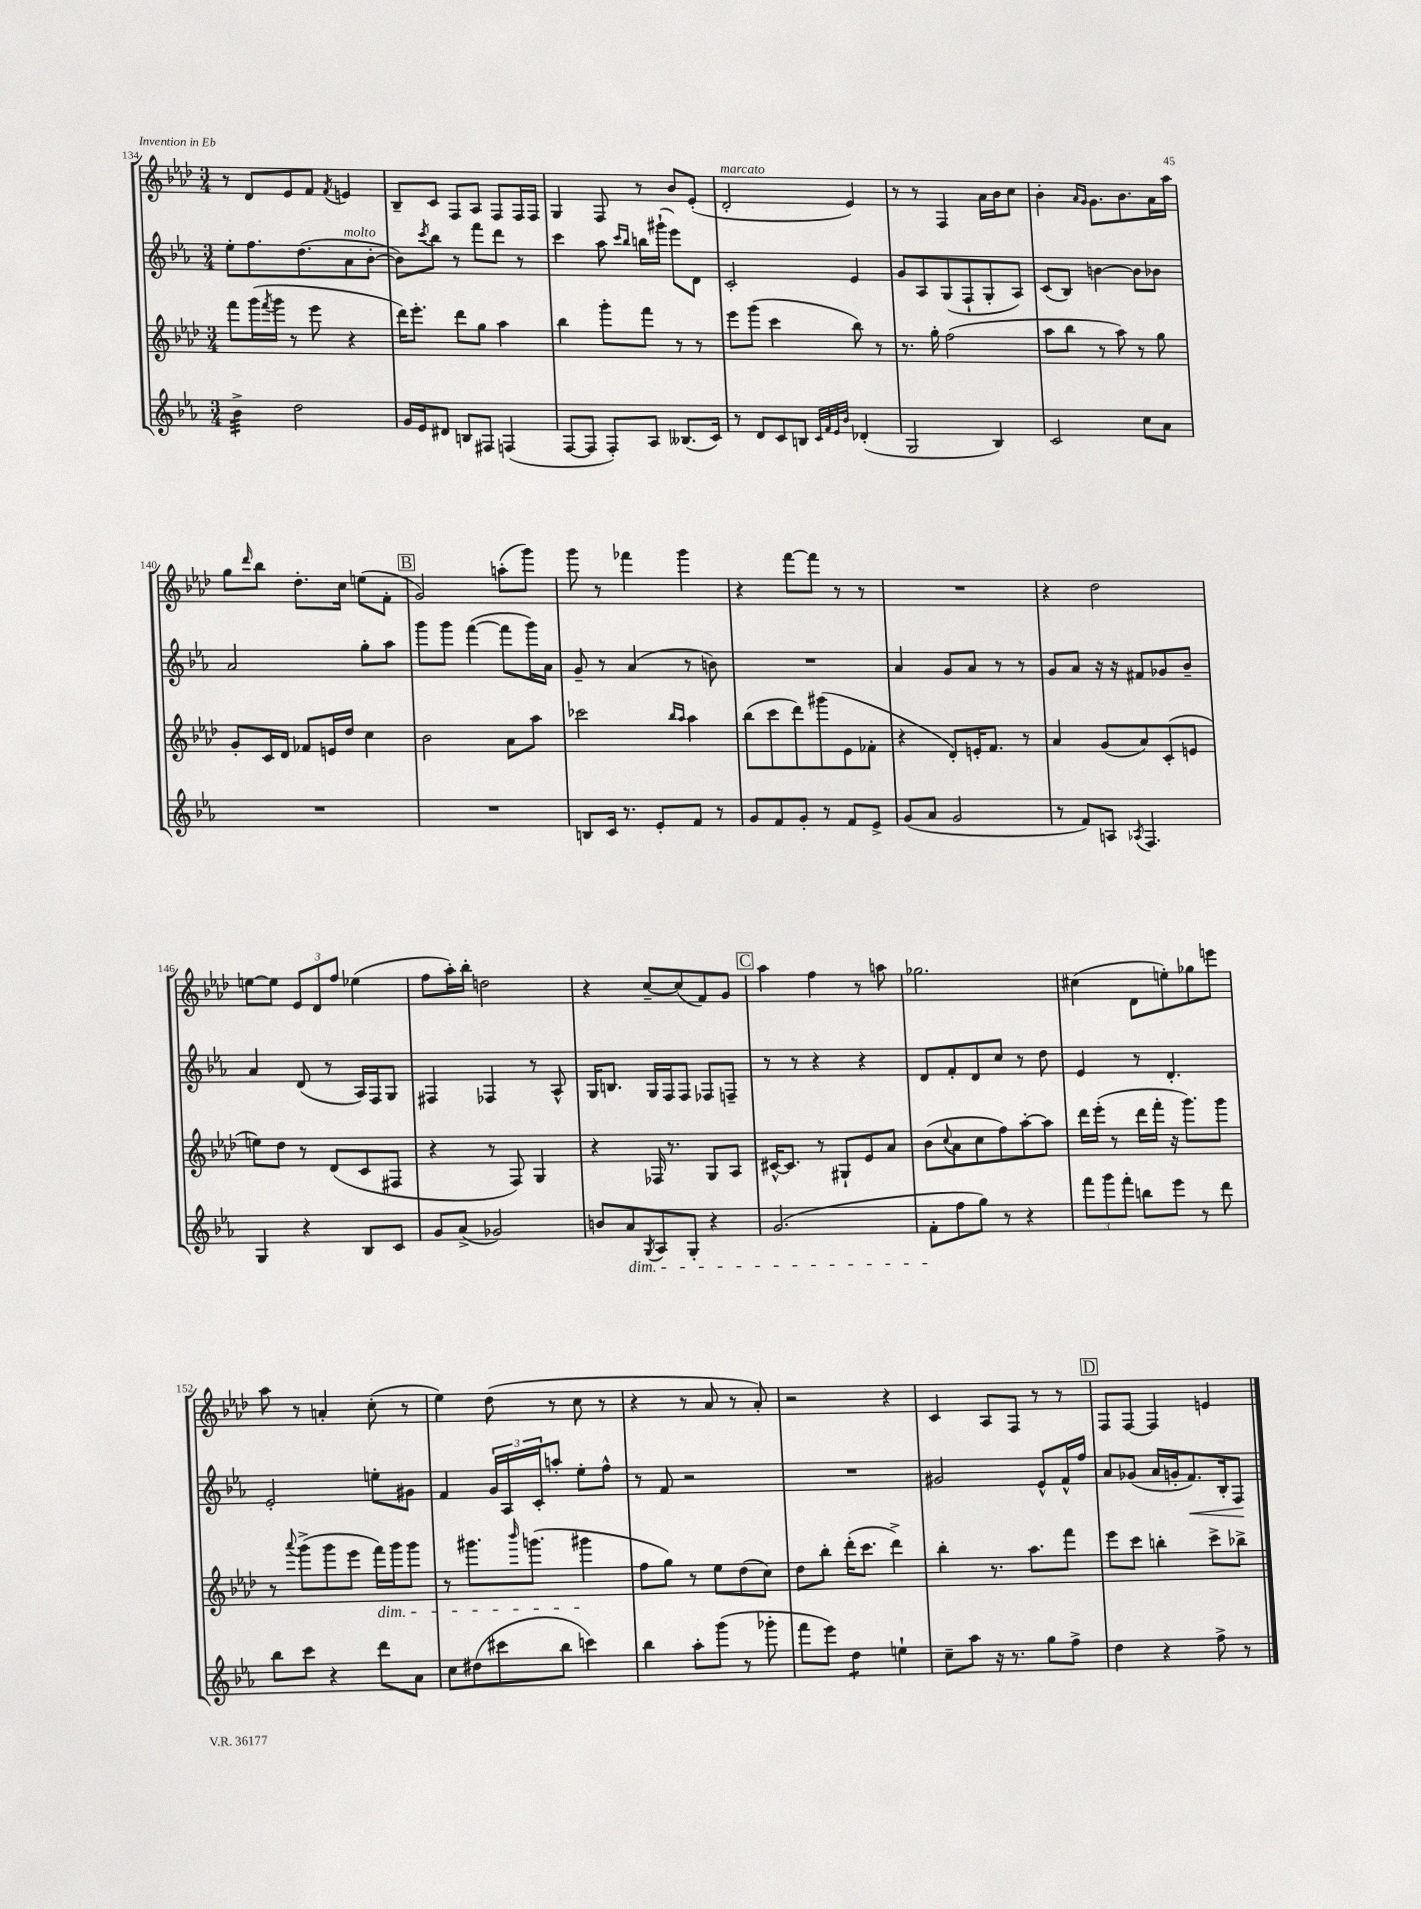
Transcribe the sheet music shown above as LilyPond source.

<<
\new StaffGroup <<
\new Staff = "s0" {
    \clef treble \key aes \major \numericTimeSignature \time 3/4
    r8 des'8 ees'8 f'8 \acciaccatura { f'8 } e'4 |
    bes8-- c'8 f8 aes8 f8 f16 f16 |
    g4 f8 r8 bes'8 ees'8-.( |
    des'2-.^\markup { \italic "marcato" } ees'4) |
    r8 r8 f4 aes'16 bes'16 c''8 |
    bes'4-. \grace { aes'16 g'16 } g'8. bes'8. aes'16 aes''16 |
    g''8 \grace { des'''16 } bes''8 des''8.-. c''16 e''8( f'8-. |
    \mark \markup { \box "B" } g'2) a''8-.( g'''8) |
    g'''8 r8 fes'''4 g'''4 |
    r4 f'''8~ f'''8 r8 r8 |
    R2. |
    r4 des''2 |
    e''8~ e''8 \tuplet 3/2 { ees'8 des'8 f''8 } ees''4( |
    f''8 aes''16-.) bes''16-. d''2 |
    r4 c''8~-- c''8( f'8) g'8 |
    \mark \markup { \box "C" } aes''4 f''4 r8 a''8 |
    ges''2. |
    cis''4( des'8 e''8-.) ges''8 e'''8 |
    aes''8 r8 a'4-. c''8-.( r8 |
    ees''4) des''8( r8 c''8 r8 |
    r4 r8 aes'8 r8 aes'8-.) |
    r2 r4 |
    c'4 aes8 f8 r8 r8 |
    \mark \markup { \box "D" } f8 f8~ f4 e'4 \bar "|." |
}
\new Staff = "s1" {
    \clef treble \key ees \major \numericTimeSignature \time 3/4
    ees''8-. f''8. d''8.( aes'8^\markup { \italic "molto" } bes'8~-. |
    bes'8) \acciaccatura { c'''8 } bes''8 r8 f'''8 d'''8 r8 |
    c'''4 aes''8 \grace { c'''16 bes''16 } b''16 gis'''16-!( ees'''8) d'8 |
    c'2-. ees'4 |
    g'8 aes8 g8( f8-! g8-. aes8) |
    c'8( bes8) b'4~ b'8 bes'8 |
    aes'2 g''8-. aes''8 |
    \mark \markup { \box "B" } g'''8 g'''8 f'''4~( f'''8 g'''16) aes'16 |
    g'8-- r8 aes'4( r8 b'8) |
    R2. |
    aes'4 g'8 aes'8 r8 r8 |
    g'8 aes'8 r16 r16 fis'8 ges'8 bes'8-- |
    aes'4 d'8( r8 aes16) f16 g8 |
    fis4 fes4 r8 aes8-^ |
    g16 b8. g16 f16 f8 fes8 f8-- |
    \mark \markup { \box "C" } r8 r8 r4 r4 |
    d'8 f'8-. d'8 c''8 r8 d''8 |
    ees'4 r8 d'4.-. |
    ees'2-. e''8-. gis'8 |
    f'4 \tuplet 3/2 { g'16 aes16 c'16-. } a''8-. ees''8-. f''8-^ |
    r8 f'8 r2 |
    R2. |
    gis'2 ees'8-^ f'16-^ f''16 |
    \mark \markup { \box "D" } aes'8 ges'8( aes'16 g'16-. f'8.\<) bes16-. f8\! \bar "|." |
}
\new Staff = "s2" {
    \clef treble \key aes \major \numericTimeSignature \time 3/4
    f'''8 g'''16( \acciaccatura { f'''8 } g'''16 r8 ees'''8 r4 |
    des'''16) ees'''8.-. des'''8 g''8 aes''4 |
    bes''4 g'''8-. f'''8 r8 r8 |
    ees'''8 g'''8( c'''4 bes''8) r8 |
    r8. g''16-. f''2( |
    aes''8 bes''8 r8 aes''8) r8 g''8 |
    g'8-. c'16 des'16 fes'8 e'16 des''16 c''4 |
    \mark \markup { \box "B" } bes'2 aes'8 aes''8 |
    ces'''2 \grace { bes''16 aes''16 } aes''4 |
    bes''8( c'''8 des'''8) gis'''8( ees'8 fes'8-. |
    r4 des'8-.) e'16-. f'8. r8 |
    aes'4 g'8( aes'8) c'8-.( e'8 |
    e''8) des''8 r8 des'8( c'8 fis8 |
    r4 r8 f8) g4 |
    r4 fes16 r8. g8 aes8 |
    \mark \markup { \box "C" } cis'16~-^ cis'8. r8 gis8-! ees'8 aes'8 |
    bes'8( \appoggiatura { c''8 } aes'8 c''8 f''8) aes''8~-. aes''8 |
    des'''16 ees'''16-.( r8 des'''16 f'''16-. r16 g'''8.) g'''8 |
    r8 \appoggiatura { aes'''8 } g'''8->( g'''8 ees'''8 f'''16\dim) g'''16 g'''8 |
    r8 gis'''8. \grace { bes'''16 } g'''8.( gis'''4\! |
    f''8 g''8) r8 ees''8 des''8( c''8) |
    des''8 bes''8-. des'''16-.( c'''8. des'''4->) |
    bes''4-. r8. aes''8. f'''8 |
    \mark \markup { \box "D" } ees'''8 c'''8 b''4-. c'''8-> bes''8-> \bar "|." |
}
\new Staff = "s3" {
    \clef treble \key ees \major \numericTimeSignature \time 3/4
    bes'4:32-> d''2 |
    g'16 ees'16 dis'8 b8 fis8 f4( |
    f8~ f8 f8-.) aes8 beses8.( c'16) |
    r8 d'8 c'8 b8 \grace { c'32 f'32 ees'32 bes'32 } des'4-.( |
    g2 bes4) |
    c'2 c''8 aes'8 |
    R2. |
    \mark \markup { \box "B" } R2. |
    b8 c'16 r8. ees'8-. f'8 r8 |
    g'8 f'8 g'8-. r8 f'8 ees'8-> |
    g'8( aes'8 g'2 |
    r8 f'8) a8 \acciaccatura { aes8 } f4. |
    g4 r4 bes8 c'8 |
    g'8 aes'8->( ges'2) |
    b'8 aes'8\dim \acciaccatura { g8 } aes8 g8-. r4 |
    \mark \markup { \box "C" } g'2.( |
    f'8-.\! f''8 g''8) r8 r4 |
    \tuplet 3/2 { f'''8 g'''8 f'''8-. } b''8 ees'''8 r8 d'''8 |
    bes''8 c'''8 r4 d'''8 aes'8 |
    c''8 dis''8( cis'''8 bes''8 c'''4) |
    bes''4 aes''8-. g'''8( r8 ges'''8-. |
    f'''8 ees'''8) d''4:8 e''4-! |
    c''8-- aes''8 r16 r8. g''8 f''8-> |
    \mark \markup { \box "D" } d''4 r4 f''8-> r8 \bar "|." |
}
>>
>>
\layout { \context { \Score currentBarNumber = #134 } }
